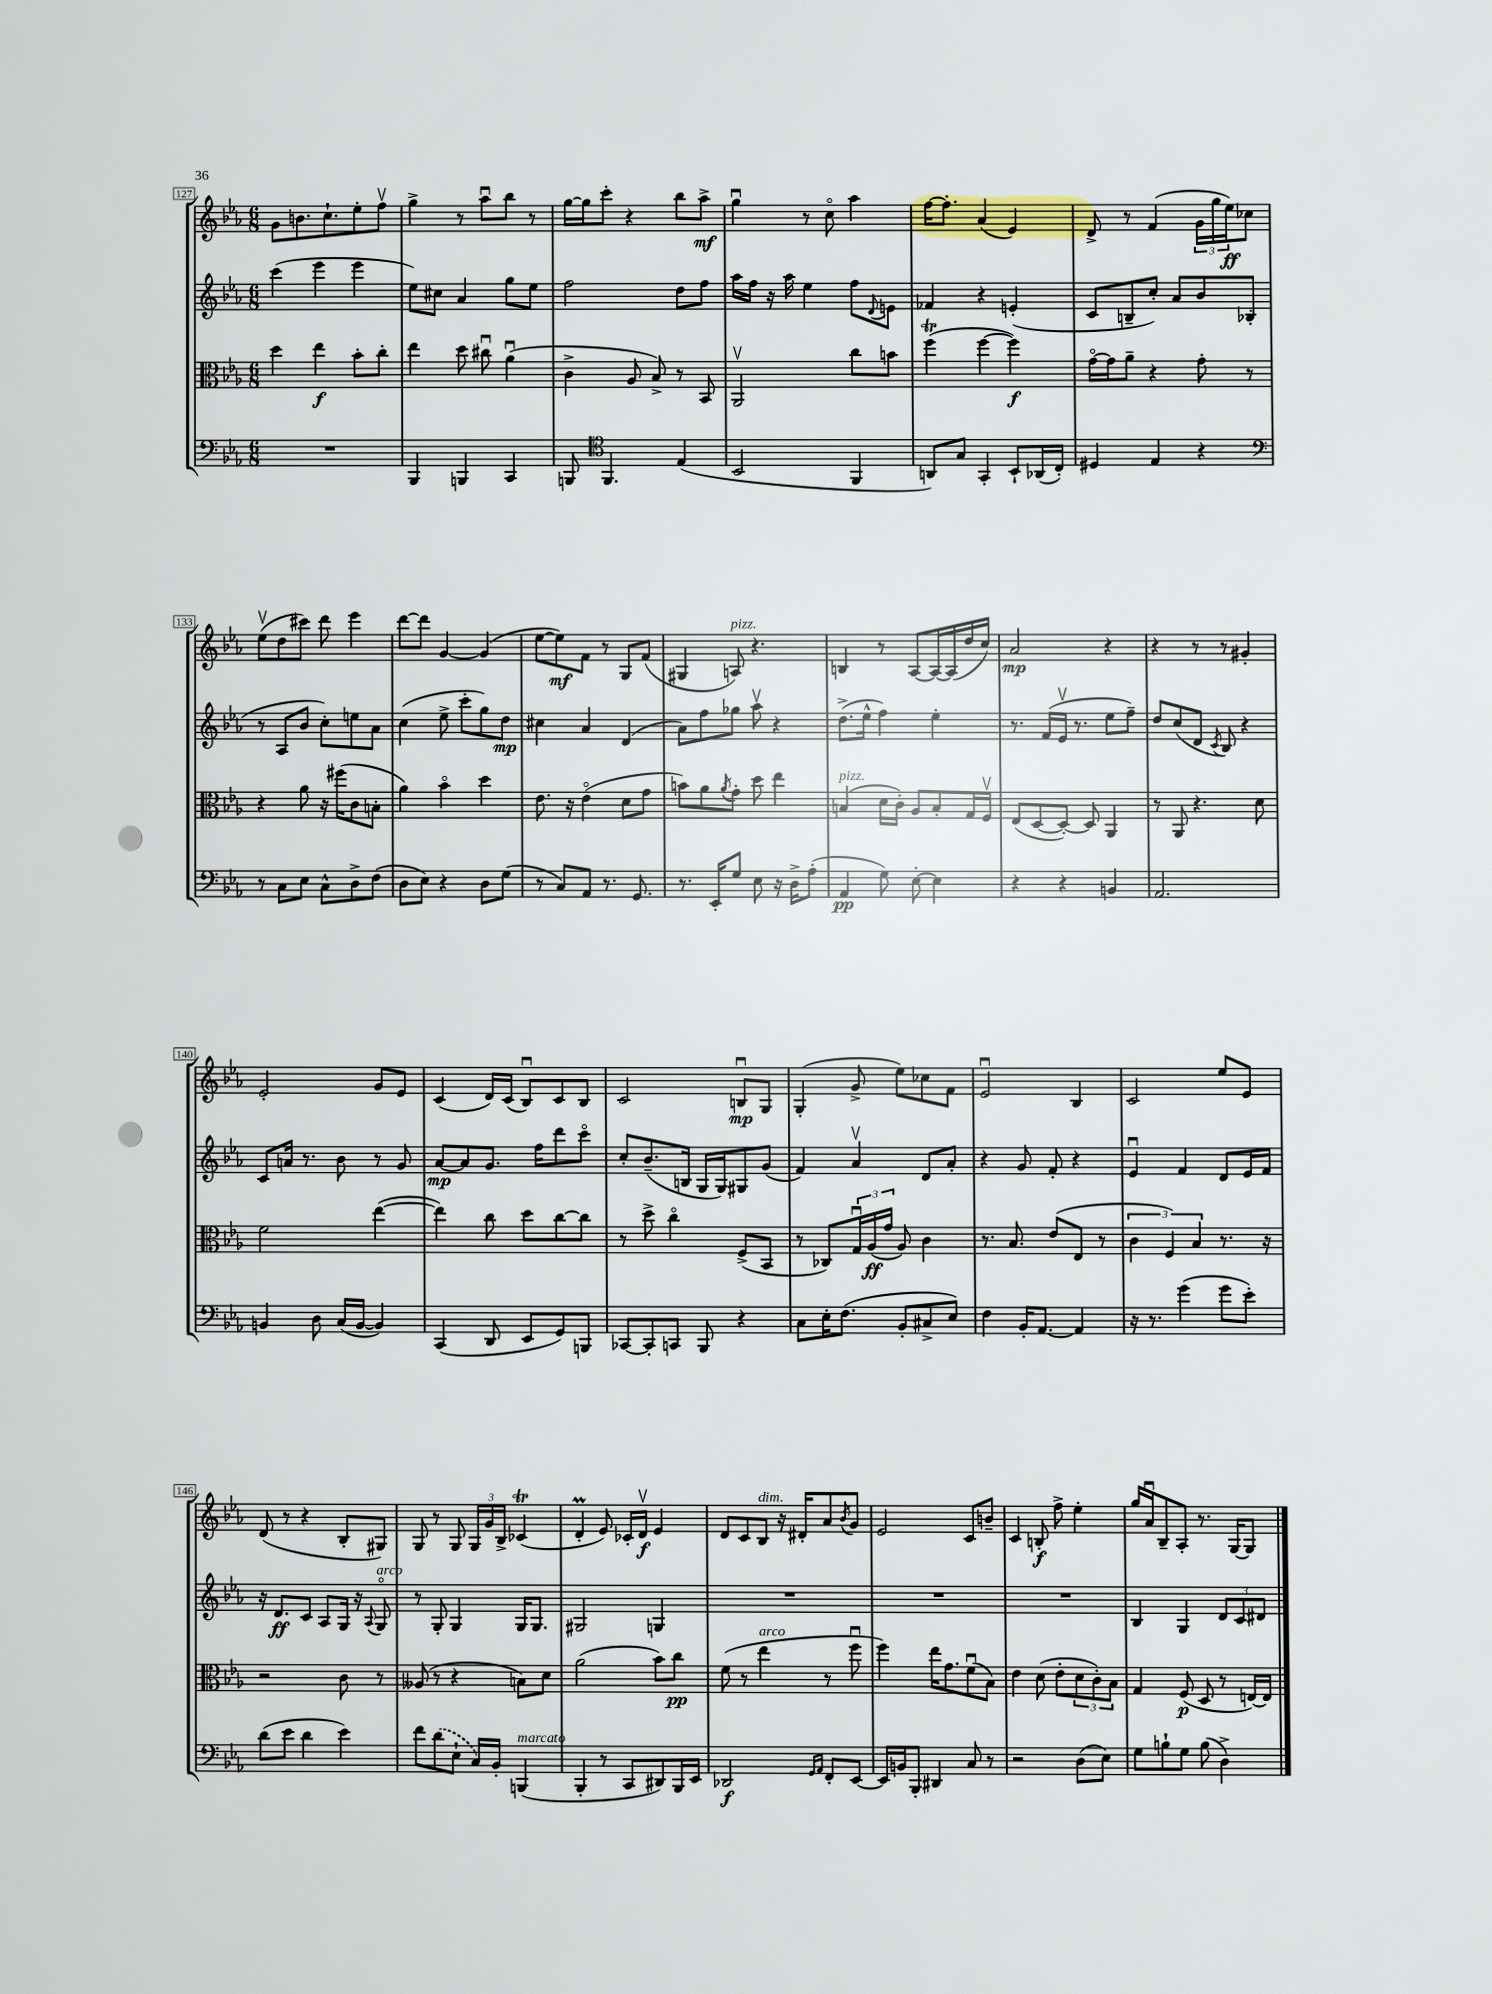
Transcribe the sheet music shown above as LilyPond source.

<<
\new StaffGroup <<
\new Staff = "s0" {
    \clef treble \key ees \major \numericTimeSignature \time 6/8
    g'8 b'8. c''8.-! ees''8-. f''8\upbow |
    g''4-> r8 aes''8\downbow bes''8 r8 |
    g''16~ g''16 c'''8-. r4 bes''8 aes''8->\mf |
    g''4\downbow r8 c''8\flageolet aes''4 |
    f''16~ f''8.-. aes'4( ees'4) |
    d'8-> r8 f'4( \tuplet 3/2 { g'16 g''16 ees''16\ff) } ces''8 |
    ees''8\upbow( d''8 cis'''8) d'''8 ees'''4 |
    d'''8~ d'''8 g'4~ g'4( |
    ees''8~ ees''8\mf) f'8 r8 g8 f'8( |
    gis4 a8^\markup { \italic "pizz." }) r4. |
    b4 r8 aes8~ aes16~ aes16( d''16 c''16) |
    aes'2\mp r4 |
    r4 r8 r8 gis'4-. |
    ees'2-. g'8 ees'8 |
    c'4( d'16) c'16( bes8\downbow) c'8 bes8 |
    c'2 b8\downbow\mp g8 |
    g4-.( g'8-> ees''8) ces''8 f'8 |
    ees'2\downbow bes4 |
    c'2 ees''8 ees'8 |
    d'8( r8 r4 bes8-. gis8) |
    g8 r8 g8 \tuplet 3/2 { g16 g'16 bes16-> } ces'4\trill( |
    d'4-.\prall ees'8) ces'16-. d'16\upbow\f ees'4 |
    d'8 c'8 bes8^\markup { \italic "dim." } r16 dis'16-. aes'8 \acciaccatura { bes'8 } g'8 |
    ees'2 c'8 b'8-- |
    c'4 b8-.\f f''8-> ees''4-. |
    g''16 aes'16\downbow bes8-- aes8-. r8. g16~ g8 \bar "|." |
}
\new Staff = "s1" {
    \clef treble \key ees \major \numericTimeSignature \time 6/8
    c'''4( ees'''4 ees'''4 |
    ees''8) cis''8 aes'4 g''8 ees''8 |
    f''2 d''8 f''8 |
    aes''16 f''16 r16 aes''16 ees''4 f''8 \appoggiatura { d'8 } e'8 |
    fes'4 r4 e'4-.( |
    c'8 b8-- c''8-.) aes'8 bes'8 bes8-.( |
    r8 aes8 bes'8 c''8-.) e''8 aes'8 |
    c''4( ees''8-> c'''8-. g''8) d''8\mp |
    cis''4 aes'4 d'4( |
    aes'8) f''8 ges''8 aes''8\upbow r4 |
    d''8.->( ees''16-^ f''4) ees''4-. |
    r8. f'16( ees'16\upbow r8. ees''8 f''8--) |
    d''8 c''8( d'8 \acciaccatura { c'8 } bes8) r4 |
    c'8 a'16 r8. bes'8 r8 g'8 |
    aes'8~\mp aes'8 g'8. f''16 d'''8 c'''8\flageolet |
    c''8-. bes'8.--( b16 g16 g16) gis8 g'8( |
    f'4) aes'4\upbow d'8 aes'8-. |
    r4 g'8 f'8-. r4 |
    ees'4\downbow f'4 d'8 ees'16 f'16 |
    r16 d'8.\ff c'8 aes8 g16 r16 \appoggiatura { aes8 } g8\flageolet^\markup { \italic "arco" } |
    r8 g8-. g4 g16 g8. |
    gis2 g4 |
    R2. |
    R2. |
    R2. |
    bes4 g4 \tuplet 3/2 { d'8 c'8 dis'8 } \bar "|." |
}
\new Staff = "s2" {
    \clef alto \key ees \major \numericTimeSignature \time 6/8
    d''4 ees''4\f bes'8-. c''8-. |
    ees''4 d''8 cis''8\downbow aes'4\downbow( |
    c'4-> aes8 bes8->) r8 bes,8 |
    aes,2\upbow c''8 b'8 |
    f''4\trill( f''4~ f''4\f) |
    g'16~\flageolet g'16 aes'8-- r4 g'8-. r8 |
    r4 aes'8 r16 fis''16( c'8 b8-. |
    aes'4) bes'4\flageolet d''4 |
    ees'8. r16 ees'4\flageolet( d'8 g'8 |
    b'8) aes'8 \acciaccatura { aes'8 } g'8-. d''8 ees''4 |
    b4^\markup { \italic "pizz." }( d'16 c'16-.) aes8 b8-. g16 f16\upbow |
    ees8( d8~ d8~-.) d8 aes,4 |
    r8 aes,8 r4. d'8 |
    f'2 ees''4~( |
    ees''4) c''8 d''8 c''8~ c''8 |
    r8 d''8-> c''4\flageolet f8->( bes,8 |
    r8 ces8) \tuplet 3/2 { g16\downbow aes16\ff( g'16 } aes8) c'4 |
    r8. bes8. ees'8( ees8 r8 |
    \tuplet 3/2 { c'4 f4) bes4 } r8. r16 |
    r2 c'8 r8 |
    aeses8( r8 r4 b8) d'8 |
    aes'2( bes'8) c''8\pp |
    f'8( r8 ees''4^\markup { \italic "arco" } r8 f''8\downbow |
    f''4) ees''16 g'8. f'8\downbow( bes8) |
    ees'4 d'8( ees'8-. \tuplet 3/2 { d'8 c'8-.) bes8 } |
    g4 f8\p( d8 r8 e16~) e16 \bar "|." |
}
\new Staff = "s3" {
    \clef bass \key ees \major \numericTimeSignature \time 6/8
    R2. |
    bes,,4 b,,4 c,4 |
    b,,8 \clef tenor f,4. ees4( |
    bes,2 f,4 |
    a,8) g8 g,4-. bes,8-! aes,16( c16-.) |
    dis4 ees4 r4 |
    \clef bass r8 c8 ees8 c8-^ d8-> f8( |
    d8 ees8) r4 d8 g8( |
    r8 c8) aes,8 r8. g,8. |
    r8. ees,16-. g8 ees8 r16 d16-> aes8-.( |
    aes,4\pp g8) ees8~-. ees4 |
    r4 r4 b,4 |
    aes,2. |
    b,4 d8 c16( b,16~ b,4) |
    c,4( d,8 ees,8 g,8) b,,8 |
    ces,8~ ces,8-. c,8 bes,,8 r4 |
    c8 ees16-. f8.( bes,8-. cis8-> ees8) |
    f4 bes,16-. aes,8.~ aes,4 |
    r16 r8. g'4( g'8 ees'8-.) |
    d'8( ees'8 d'4 ees'4) |
    f'8 \once \slurDashed d'8( ees8-! c16) bes,16-. b,,4^\markup { \italic "marcato" }( |
    bes,,4-. r8 c,8 dis,8) bes,,16 ees,16 |
    des,2\f \grace { g,16 aes,16 } f,8-. ees,8~ |
    ees,16 b,16 bes,,8-. dis,4 c8 r8 |
    r2 d8( ees8) |
    g8 b8-! g8 b8( d4->) \bar "|." |
}
>>
>>
\layout { \context { \Score currentBarNumber = #127 \override BarNumber.stencil = #(make-stencil-boxer 0.1 0.3 ly:text-interface::print) } }
